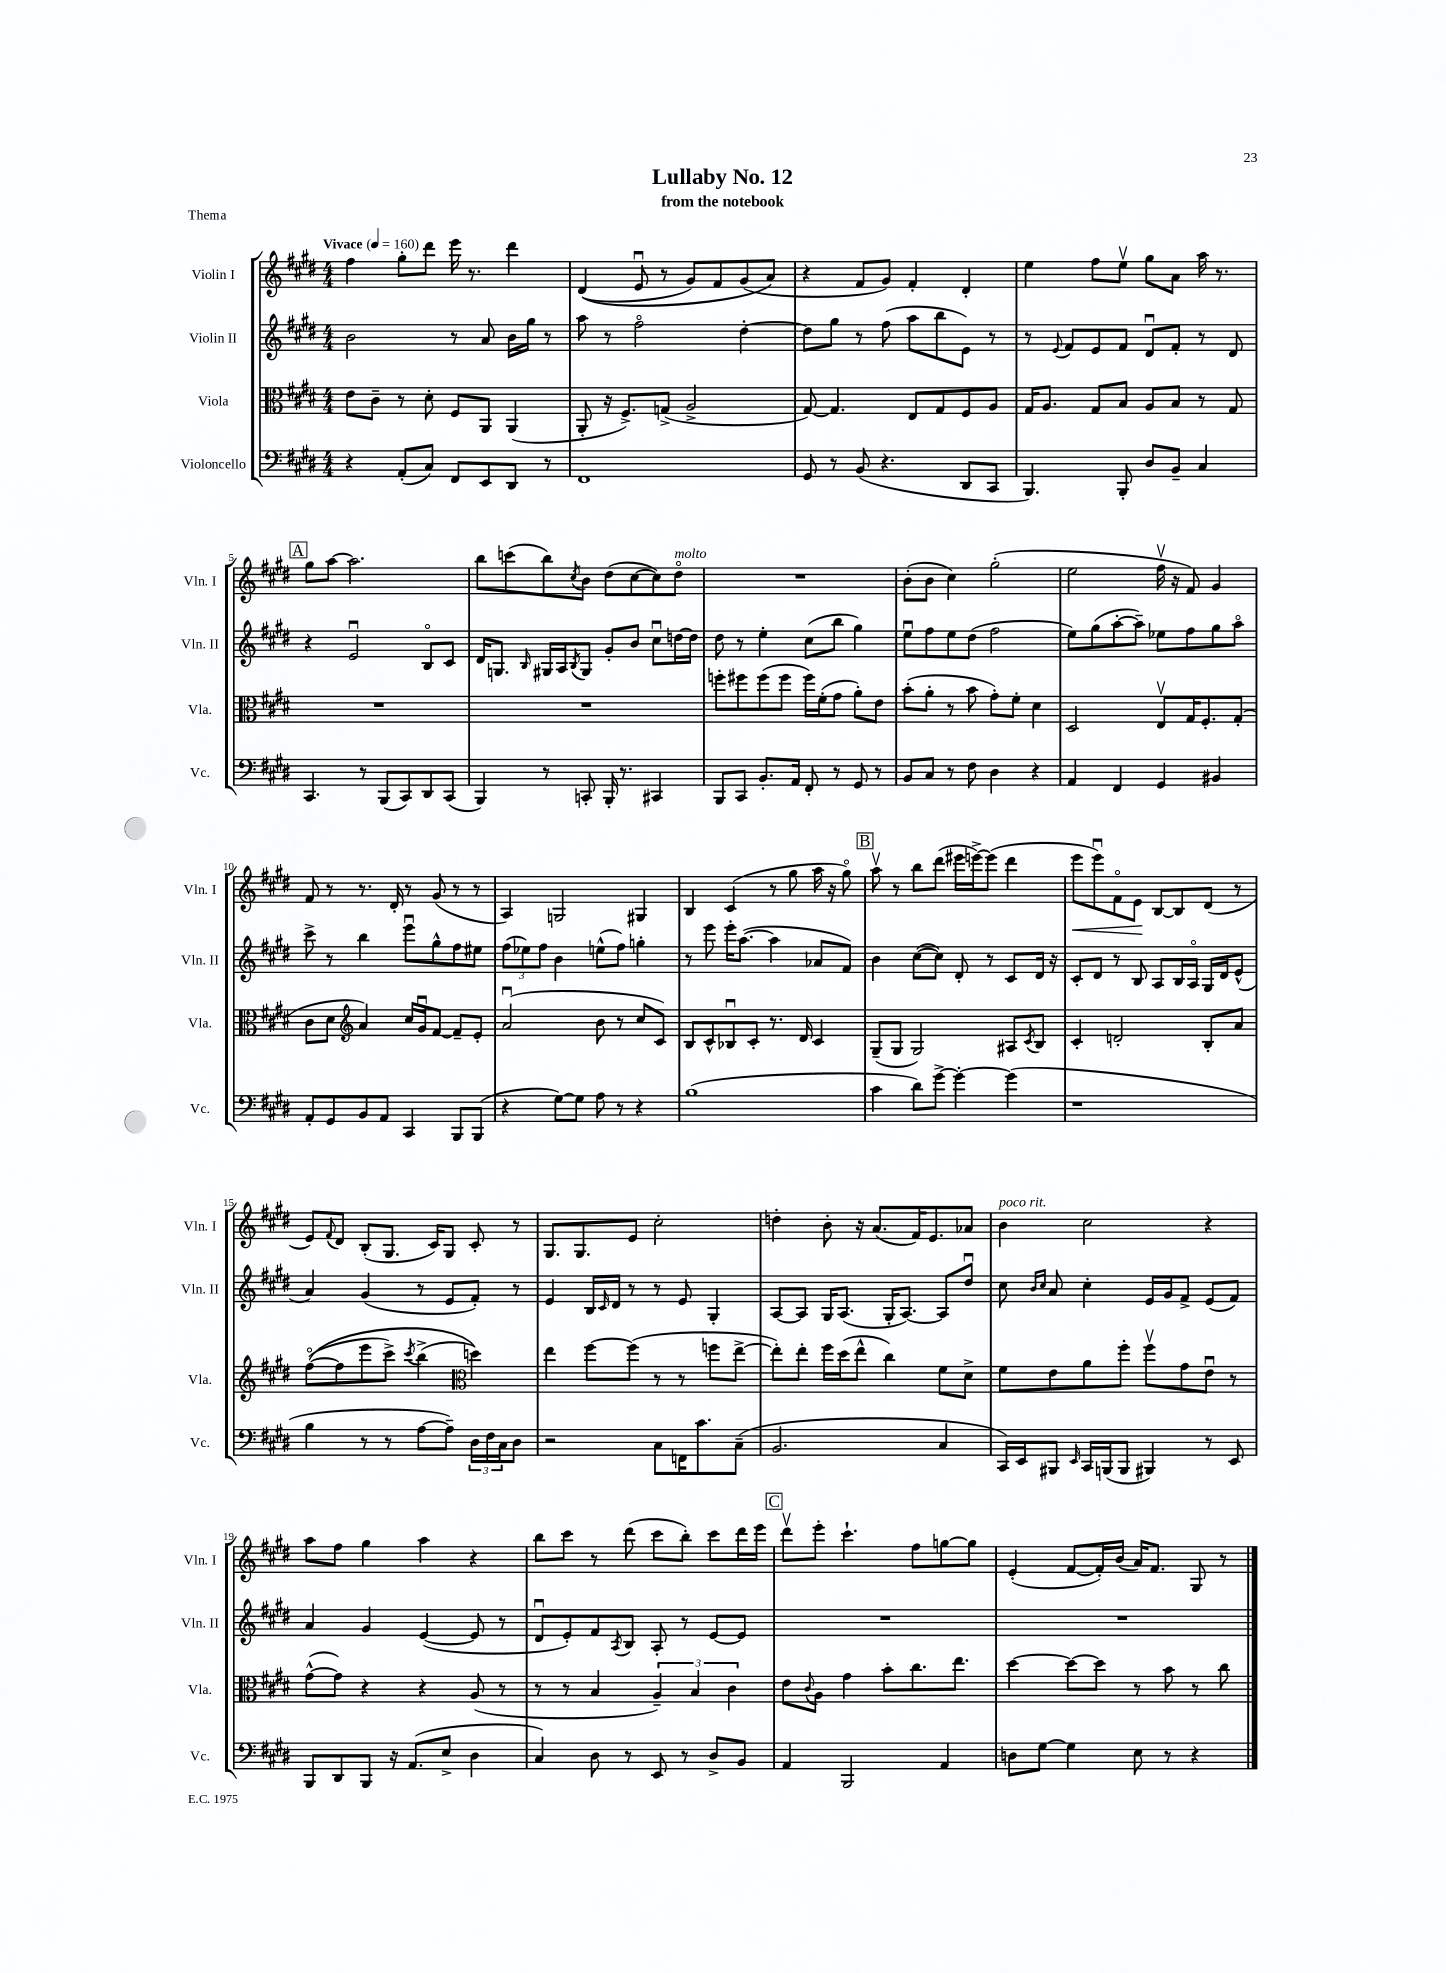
\header { title = "Lullaby No. 12" subtitle = "from the notebook" piece = "Thema" }
<<
\new StaffGroup <<
\new Staff = "s0" \with { instrumentName = "Violin I" shortInstrumentName = "Vln. I" } {
    \clef treble \key e \major \numericTimeSignature \time 4/4 \tempo "Vivace" 4 = 160
    fis''4 gis''8-. dis'''8 e'''16 r8. dis'''4 |
    dis'4(\( e'8\downbow r8 gis'8) fis'8 gis'8( a'8\) |
    r4 fis'8 gis'8) fis'4-. dis'4-. |
    e''4 fis''8 e''8\upbow gis''8 a'8 a''16 r8. |
    \mark \markup { \box "A" } gis''8 a''8~ a''2. |
    b''8 c'''8( b''8) \acciaccatura { cis''8 } b'8 dis''8( cis''8~ cis''8) dis''8\flageolet^\markup { \italic "molto" } |
    R1 |
    b'8-.( b'8 cis''4) gis''2-.( |
    e''2 fis''16\upbow r16 fis'8) gis'4 |
    fis'8 r8 r8. dis'16-. r8 gis'8( r8 r8 |
    a4) g2 gis4 |
    b4 cis'4( r8 gis''8 a''16 r16 gis''8\flageolet) |
    \mark \markup { \box "B" } a''8\upbow r8 b''8 dis'''8( eis'''16 e'''16~->) e'''8( dis'''4 |
    e'''8\< e'''8\downbow) fis'8\flageolet e'8\! b8~ b8 dis'8( r8 |
    e'8) \appoggiatura { fis'8 } dis'8 b8-.( gis8. cis'16) gis8 cis'8-. r8 |
    gis8. gis8. e'8 cis''2-. |
    d''4-. b'8-. r16 a'8.( fis'16) e'8. aes'8 |
    b'4^\markup { \italic "poco rit." } cis''2 r4 |
    a''8 fis''8 gis''4 a''4 r4 |
    b''8 cis'''8 r8 dis'''8( cis'''8 b''8-.) cis'''8 dis'''16 e'''16 |
    \mark \markup { \box "C" } dis'''8\upbow e'''8-. cis'''4.-! fis''8 g''8~ g''8 |
    e'4-.( fis'8~ fis'16-.) b'16( a'16) fis'8. gis8 r8 \bar "|." |
}
\new Staff = "s1" \with { instrumentName = "Violin II" shortInstrumentName = "Vln. II" } {
    \clef treble \key e \major \numericTimeSignature \time 4/4
    b'2 r8 a'8 b'16 gis''16 r8 |
    a''8 r8 fis''2\flageolet dis''4~-. |
    dis''8 gis''8 r8 fis''8( a''8 b''8 e'8) r8 |
    r8 \appoggiatura { e'8 } fis'8 e'8 fis'8 dis'8\downbow fis'8-. r8 dis'8 |
    \mark \markup { \box "A" } r4 e'2\downbow b8\flageolet cis'8 |
    dis'16 g8. \grace { b16 } gis16 a16 \acciaccatura { b8 } gis8 gis'8-. b'8 cis''8\downbow d''16~ d''16 |
    dis''8 r8 e''4-. cis''8( b''8 gis''4) |
    e''8\downbow fis''8 e''8 dis''8( fis''2 |
    e''8) gis''8( a''8~-. a''8--) ees''8 fis''8 gis''8 a''8\flageolet |
    cis'''8-> r8 b''4 e'''8\downbow gis''8-^ fis''8 eis''8 |
    \tuplet 3/2 { fis''8( ees''8) fis''8 } b'4 e''8-^( fis''8) g''4-. |
    r8 e'''8 e'''16-. a''8.~( a''4 aes'8 fis'8) |
    \mark \markup { \box "B" } b'4 cis''8~( cis''8) dis'8-. r8 cis'8 dis'16 r16 |
    cis'8-. dis'8 r8 b8 a8 b16 a16\flageolet gis16 dis'16 e'8-^( |
    a'4) gis'4( r8 e'8 fis'8-.) r8 |
    e'4 b16 \grace { cis'16 } dis'16 r8 r8 e'8 gis4-. |
    a8~ a8 gis16 a8.( gis16-. a8.~) a8 dis''8\downbow |
    cis''8 \grace { b'16 cis''16 } a'8 cis''4-. e'16 gis'16 fis'8-> e'8( fis'8) |
    a'4 gis'4 e'4~( e'8 r8 |
    dis'8\downbow e'8-.) fis'8 \acciaccatura { a8 } b8 a8-. r8 e'8~ e'8 |
    \mark \markup { \box "C" } R1 |
    R1 \bar "|." |
}
\new Staff = "s2" \with { instrumentName = "Viola" shortInstrumentName = "Vla." } {
    \clef alto \key e \major \numericTimeSignature \time 4/4
    e'8 cis'8-- r8 dis'8-. fis8 a,8 a,4( |
    a,8-. r16 fis8.->) g8->( a2-> |
    gis8~) gis4. e8 gis8 fis8 a8 |
    gis16 a8. gis8 b8 a8 b8 r8 gis8 |
    \mark \markup { \box "A" } R1 |
    R1 |
    f''8-. fis''8 fis''8( fis''8 fis''16) fis'16-.( gis'8 a'8-.) e'8 |
    b'8-.( a'8-. r8 b'8 gis'8-.) fis'8-. dis'4 |
    dis2 e8\upbow gis16 fis8.-. gis8-.( |
    cis'8 dis'8 \clef treble a'4) cis''16 gis'16\downbow fis'8~ fis'8-- e'8-. |
    a'2\downbow( b'8 r8 cis''8 cis'8) |
    b8 cis'8-^ bes8\downbow cis'8-. r8. dis'16 cis'4 |
    \mark \markup { \box "B" } gis8--( gis8 gis2) ais8 \acciaccatura { cis'8 } b8 |
    cis'4-. d'2-. b8-. a'8 |
    fis''8~\flageolet(\( fis''8 e'''8 cis'''8->) \acciaccatura { cis'''8 } b''4->( \clef alto d''4)\) |
    e''4 fis''8~ fis''8( r8 r8 f''8 e''8~-> |
    e''8-.) e''8-. fis''16 dis''16( e''8-^ cis''4) fis'8 dis'8-> |
    fis'8 e'8 a'8 fis''8-. fis''8\upbow gis'8 e'8\downbow r8 |
    gis'8~-^( gis'8) r4 r4 a8( r8 |
    r8 r8 b4 \tuplet 3/2 { a4--) b4 cis'4 } |
    \mark \markup { \box "C" } e'8 \appoggiatura { cis'8 } a8 gis'4 b'8-. cis''8. e''8. |
    dis''4~ dis''8~ dis''8 r8 b'8 r8 cis''8 \bar "|." |
}
\new Staff = "s3" \with { instrumentName = "Violoncello" shortInstrumentName = "Vc." } {
    \clef bass \key e \major \numericTimeSignature \time 4/4
    r4 a,8-.( cis8) fis,8 e,8 dis,8 r8 |
    fis,1 |
    gis,8 r8 b,8( r4. dis,8 cis,8 |
    b,,4.) b,,8-. dis8 b,8-- cis4 |
    \mark \markup { \box "A" } cis,4. r8 b,,8( cis,8) dis,8 cis,8( |
    b,,4) r8 c,8-. b,,16-. r8. cis,4 |
    b,,8 cis,8 b,8.-. a,16 fis,8-. r8 gis,8 r8 |
    b,8 cis8 r8 fis8 dis4 r4 |
    a,4 fis,4 gis,4 bis,4 |
    a,8-. gis,8 b,8 a,8 cis,4 b,,8 b,,8( |
    r4 gis8~) gis8 a8 r8 r4 |
    b1( |
    \mark \markup { \box "B" } cis'4 dis'8) gis'8~-> gis'4~-. gis'4( |
    r1 |
    b4 r8 r8 a8~ a8--) \tuplet 3/2 { dis16 fis16 cis16 } dis8 |
    r2 cis8 f,16 cis'8. cis8--( |
    b,2. cis4 |
    cis,16) e,16 bis,,8 \grace { e,16 } cis,16 b,,16( b,,8 bis,,4) r8 e,8 |
    b,,8 dis,8 b,,8 r16 a,8.( e8-> dis4 |
    cis4) dis8 r8 e,8 r8 dis8-> b,8 |
    \mark \markup { \box "C" } a,4 b,,2 a,4 |
    d8 gis8~ gis4 e8 r8 r4 \bar "|." |
}
>>
>>
